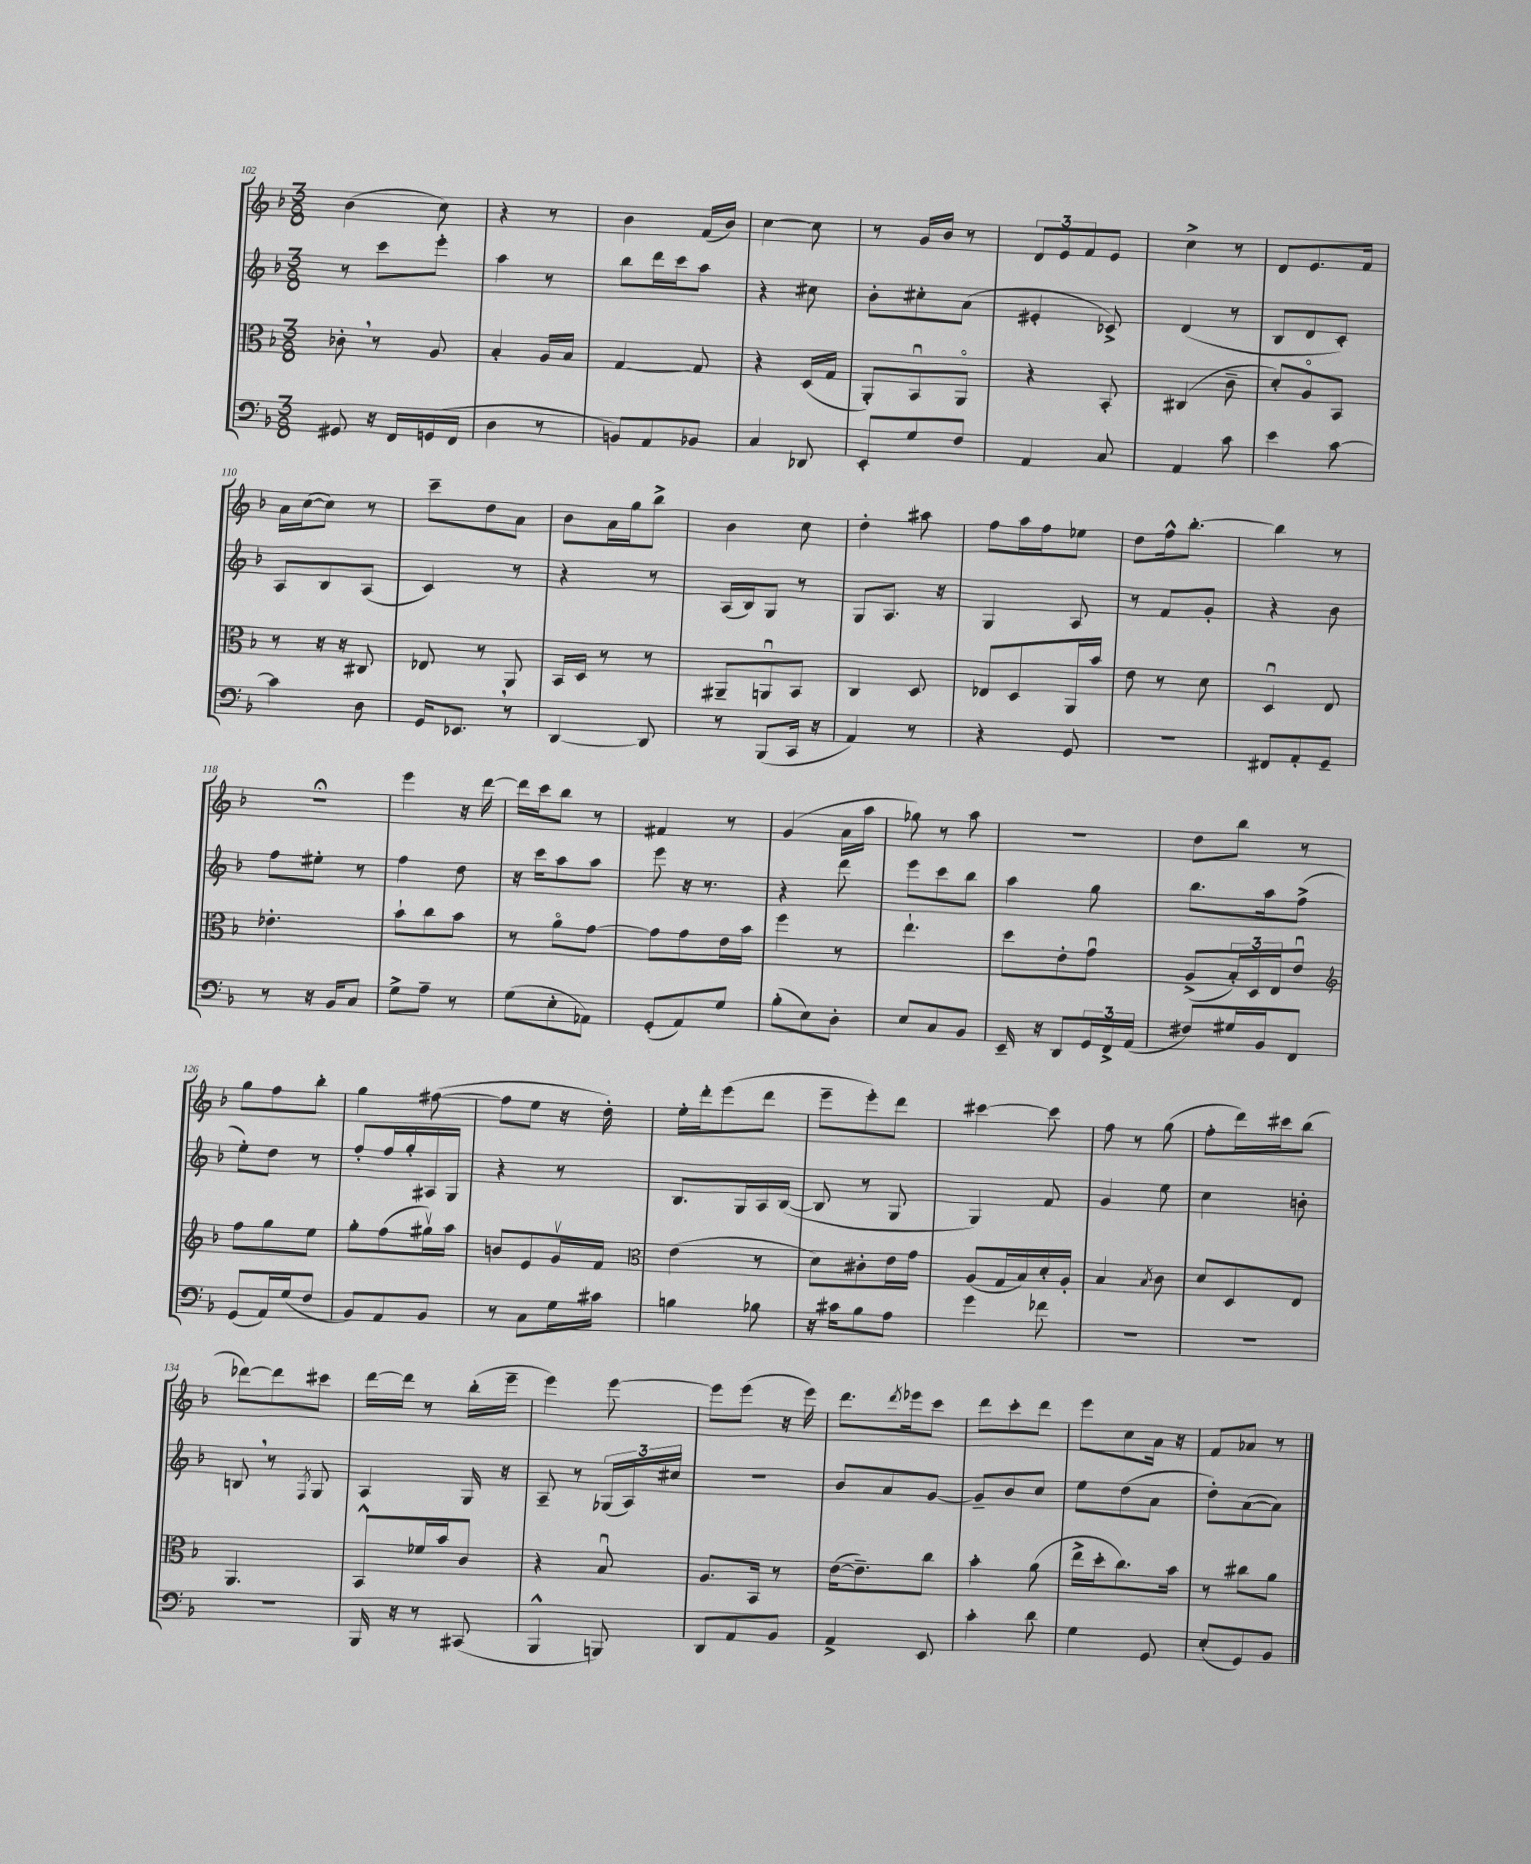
<<
\new StaffGroup <<
\new Staff = "s0" {
    \clef treble \key f \major \numericTimeSignature \time 3/8
    bes'4( c''8) |
    r4 r8 |
    bes'4 f'16( bes'16) |
    c''4~ c''8 |
    r8 g'16 bes'16 r8 |
    \tuplet 3/2 { d'8 e'8 f'8 } e'8 |
    c''4-> r8 |
    d'8 e'8. f'16 |
    a'16 c''16~( c''8) r8 |
    c'''8-- d''8 a'8 |
    bes'8 a'16 g''16 bes''8-> |
    bes'4 c''8 |
    d''4-. ais''8 |
    f''8 a''16 f''16 ees''8 |
    d''8 f''16-^ bes''8.~-. |
    bes''4 r8 |
    r4.\fermata |
    e'''4 r16 d'''16~ |
    d'''16 c'''16 bes''8 r8 |
    fis'4 r8 |
    g'4( a'16 a''16 |
    ges''8) r8 a''8 |
    R4. |
    d''8 bes''8 r8 |
    g''8 f''8 bes''8-. |
    g''4 fis''8~( |
    fis''8 e''8 r16 d''16-.) |
    e''16-. d'''16-. e'''8( d'''8 |
    e'''8-- e'''8-.) d'''8 |
    cis'''4~ cis'''8 |
    f''8 r8 g''8( |
    f''8-. d'''16) cis'''16 bes''8( |
    des'''8~) des'''8 cis'''8 |
    d'''16~ d'''16 r8 bes''16-.( e'''16-- |
    e'''4) e'''8~ |
    e'''8 e'''8( r16 e'''16) |
    d'''8. \acciaccatura { d'''8 } ees'''16 c'''8 |
    d'''8 c'''8-. d'''8 |
    e'''8 c''8 a'16 r16 |
    f'8 aes'8 r8 \bar "|." |
}
\new Staff = "s1" {
    \clef treble \key f \major \numericTimeSignature \time 3/8
    r8 c'''8 e'''8-. |
    a''4 r8 |
    bes''8 d'''16 c'''16 a''8 |
    r4 cis''8 |
    bes'8-. cis''8-. a'8( |
    eis'4-. ces'8->) |
    d'4( r8 |
    bes8 d'8 c'8-.) |
    a8 bes8 a8( |
    c'4) r8 |
    r4 r8 |
    a16( bes16) g8 r8 |
    g8 a8. r16 |
    g4 a8 |
    r8 f'8 g'8-. |
    r4 bes'8 |
    f''8 eis''8-. r8 |
    f''4 d''8 |
    r16 c'''16 a''8 a''8 |
    e'''8 r16 r8. |
    r4 d'''8 |
    e'''8 c'''8 bes''8 |
    a''4 g''8 |
    bes''8. a''16 f''8->( |
    e''8-.) d''8 r8 |
    f''8-. f''16 g''16-. ais16 g16 |
    r4 r8 |
    bes8. g16 a16 bes16~( |
    bes8 r8 g8 |
    g4) f'8 |
    g'4 e''8 |
    c''4 b'8-. |
    b8 \breathe r8 \acciaccatura { f8 } g8 |
    a4 g16 r16 |
    a8-- r8 \tuplet 3/2 { ges16( a16) cis''16 } |
    r4. |
    bes'8 a'8 g'8~ |
    g'8-- bes'8 c''8 |
    e''8 d''8( a'8 |
    d''8-.) a'8~( a'8) \bar "|." |
}
\new Staff = "s2" {
    \clef alto \key f \major \numericTimeSignature \time 3/8
    ces'8-. \breathe r8 a8 |
    bes4-. a16 bes16 |
    g4~ g8 |
    r4 d16( g16 |
    a,8-.) bes,8\downbow a,8\flageolet |
    r4 bes,8-. |
    cis4( c'8-- |
    d'8-.) a8\flageolet bes,8 |
    r8 r16 r16 cis8 |
    ees8 r8 a,8 |
    bes,16 d16 r8 r8 |
    ais,8-- a,8\downbow bes,8 |
    c4 d8 |
    ees8 d8 a,16 bes'16 |
    e'8 r8 d'8 |
    d4\downbow e8 |
    ees'4.-. |
    bes'8-! c''8 bes'8 |
    r8 a'8\flageolet g'8~ |
    g'8 g'8 e'16 bes'16 |
    f''4 r8 |
    e''4.-! |
    d''8 e'8-. g'8\downbow |
    a8->( \tuplet 3/2 { bes16-.) d16 e16 } e'8\downbow |
    \clef treble f''8 g''8 e''8 |
    g''8-. f''8( gis''16\upbow) a''16 |
    b'8 e'8 g'16\upbow f'16 |
    \clef alto e'4( r8 |
    d'8) cis'8-. e'16 g'16 |
    a8( g16 bes16) d'16-. a16-. |
    bes4 \acciaccatura { bes8 } c'8 |
    d'8 d8 e8 |
    a,4. |
    bes,8-^ fes'16 bes'16 c'8 |
    r4 bes8\downbow |
    a8. bes,16 r8 |
    e'16~( e'8.--) c''8 |
    bes'4-. a'8( |
    e''16-> d''16-. c''8.) bes'16 |
    r8 cis''8 a'8 \bar "|." |
}
\new Staff = "s3" {
    \clef bass \key f \major \numericTimeSignature \time 3/8
    gis,8 r16 f,16 g,16( f,16 |
    d4 r8 |
    b,8) a,8 bes,8 |
    c4 des,8 |
    e,8-. g8 f8 |
    a,4 c8 |
    a,4 c'8 |
    e'4 c'8~ |
    c'4 d8 |
    g,16 ees,8. \breathe r8 |
    d,4~ d,8 |
    r8 bes,,8( c,16 r16 |
    a,4) r8 |
    r4 g,8 |
    R4. |
    fis,8 a,8-. g,8-- |
    r8 r16 bes,16 c8 |
    g8-> a8-- r8 |
    g8( e8-. aes,8) |
    g,8-.( a,8) g8 |
    bes8-.( e8) d8-. |
    e8 c8 bes,8 |
    e,16-- r16 d,8 \tuplet 3/2 { g,16 f,16-> a,16( } |
    fis8) gis16 bes,16 f,8 |
    g,8( a,16) g16( f8 |
    bes,8) a,8 bes,8 |
    r8 c8 g16 cis'16 |
    b4 bes8 |
    r16 cis'16 bes8 a8 |
    g'4 fes'8 |
    R4. |
    R4. |
    R4. |
    bes,,16 r16 r8 cis,8( |
    bes,,4-^ b,,8) |
    d,8 a,8 bes,8 |
    a,4-> e,8 |
    c'4-. d'8 |
    g4 g,8 |
    e8-.( g,8) bes,8 \bar "|." |
}
>>
>>
\layout { \context { \Score currentBarNumber = #102 } }
